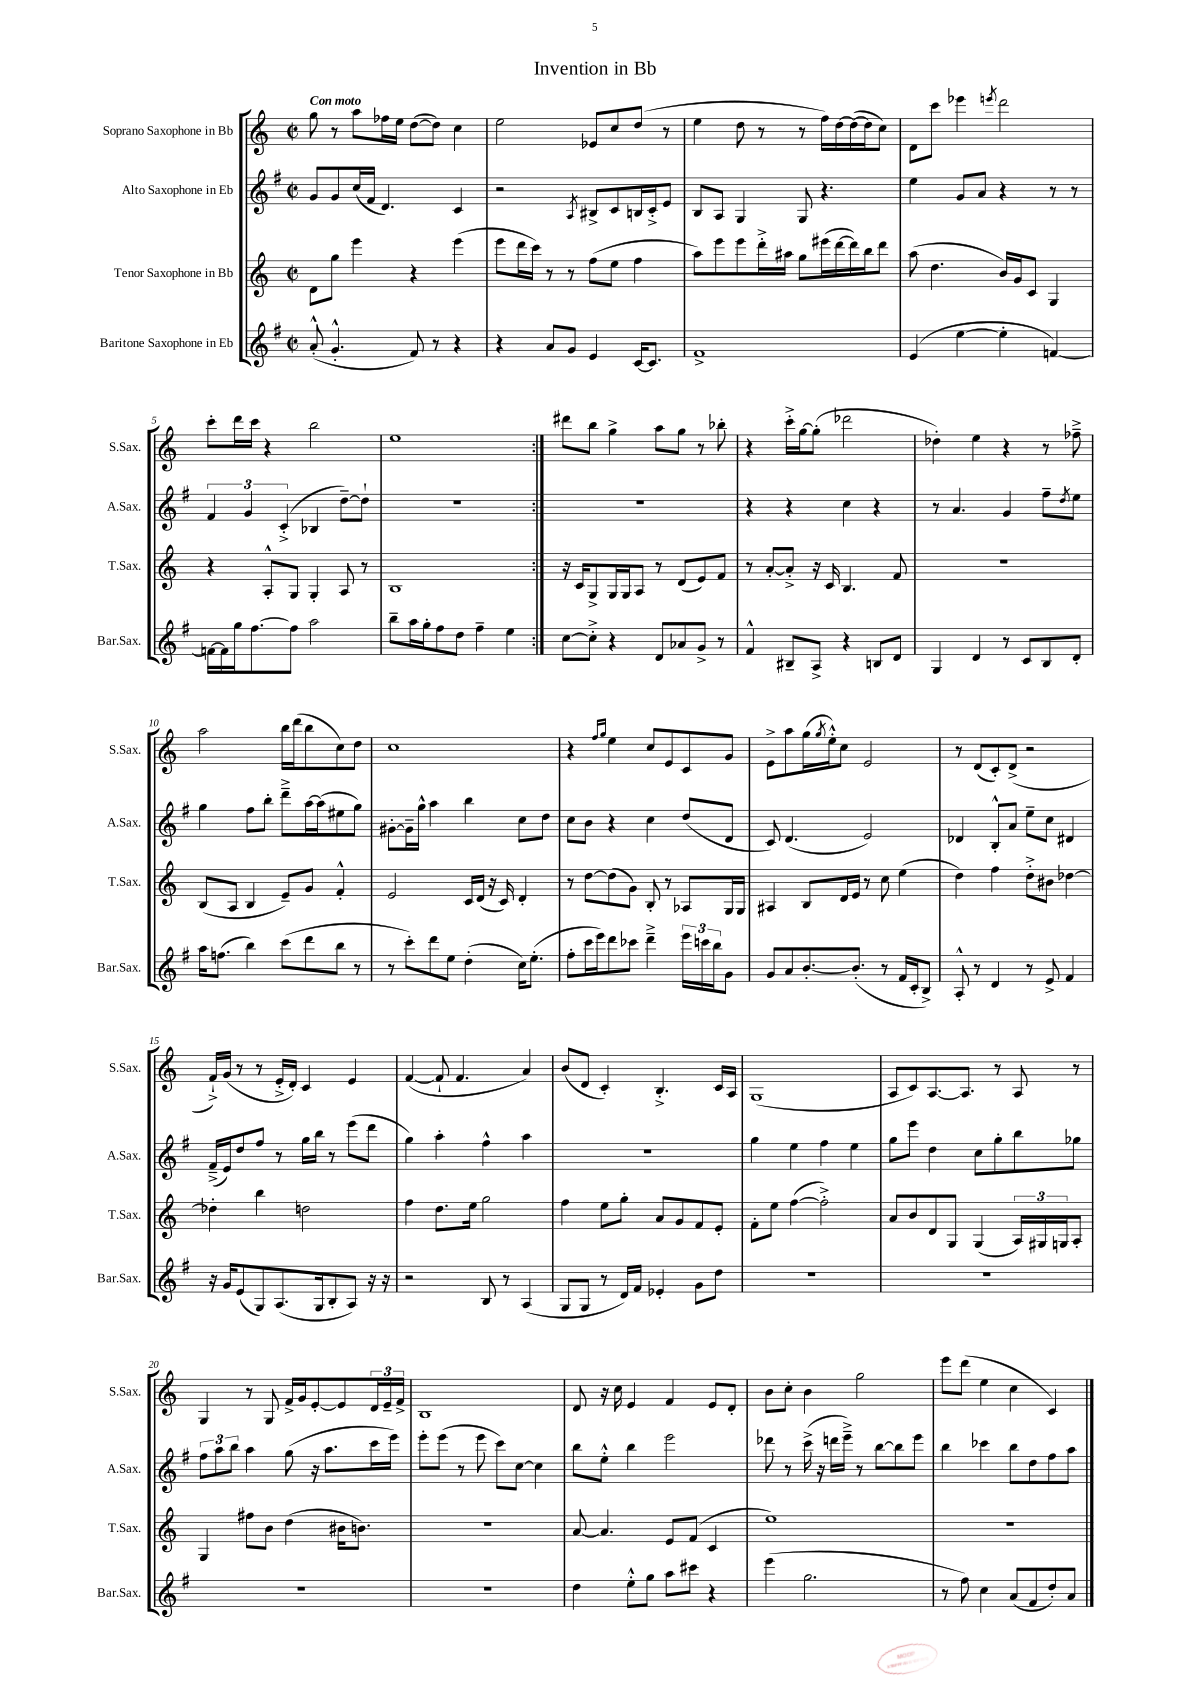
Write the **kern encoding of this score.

**kern	**kern	**kern	**kern
*part4	*part3	*part2	*part1
*staff4	*staff3	*staff2	*staff1
*I"Baritone Saxophone in Eb	*I"Tenor Saxophone in Bb	*I"Alto Saxophone in Eb	*I"Soprano Saxophone in Bb
*I'Bar.Sax.	*I'T.Sax.	*I'A.Sax.	*I'S.Sax.
*clefG2	*clefG2	*clefG2	*clefG2
*k[f#]	*k[]	*k[f#]	*k[]
*M2/2	*M2/2	*M2/2	*M2/2
*met(c|)	*met(c|)	*met(c|)	*met(c|)
=1	=1	=1	=1
!	!	!	!LO:TX:a:B:t=Con moto
(8a'^^/	8d\L	8g/L	8gg\
4.g'^^/	8gg\J	8g/	8r
.	4eee\	(16cc/L	8aa\L
.	.	16f#/JJ	.
.	.	4.d/)	16ff-X\L
.	.	.	16ee\JJ
8f#/)	4r	.	([8dd\L
8r	.	.	8dd\J])
4r	(4eee\	4c/	4cc\
=2	=2	=2	=2
4r	8eee\L	2r	2ee\
.	16ddd\L	.	.
.	16ccc\JJ)	.	.
8a/L	8r	.	.
8g/J	8r	.	.
.	.	8qA/	.
4e/	(8ff\L	8B#X^/L	8e-X/L
.	8ee\J	8c/	8cc/
[16c/KL	4ff\	16Bn/L	(8dd/J
8.c/J]	.	16c'^/J	.
.	.	8e/J	8r
=3	=3	=3	=3
1f#^	8aa\L)	8B/L	4ee\
.	8eee\	8A/J	.
.	8eee\	4G/	8dd\
.	16ddd'^\L	.	8r
.	16aa#X\JJ	.	.
.	8gg\L	8G/	8r
.	(16eee#X\L	4.r	16ff\LL)
.	[16ddd\	.	[16dd\
.	16ddd\])	.	(16dd\_
.	16bb\J	.	16dd\J]
.	8ddd\J	.	8cc\J)
=4	=4	=4	=4
(4e/	(8aa\	4ee\	8d\L
.	4.dd\	.	8ccc\J
[4ee\	.	8g/L	4eee-X\
.	.	8a/J	.
.	.	.	8qeeen/
4ee'\]	16b/LL)	4r	2ddd\
.	16g/J	.	.
.	8c/J	.	.
[4fn/)	4G/	8r	.
.	.	8r	.
!!LO:LB:g=z
=5	=5	=5	=5
16fn\LL_	4r	6f#/	8ccc'\L
16f\]	.	.	.
16gg\J	.	.	16ddd\L
.	.	6g/	.
[8.ff#\	.	.	16ccc\JJ
.	8A'^^/L	.	4r
.	.	(6c'^/	.
8ff#\J]	8G/J	.	.
2aa\	4G'/	4B-X/	2bb\
.	8A/	[8dd~\L)	.
.	8r	8dd`\J]	.
=6	=6	=6	=6
8bb~\L	1B	1r	1ee
16aa\L	.	.	.
16gg'\J	.	.	.
8ff#\	.	.	.
8dd\J	.	.	.
4ff#~\	.	.	.
4ee\	.	.	.
=7:|!	=7:|!	=7:|!	=7:|!
[8cc\L	16r	1r	8ddd#X\L
.	16c/KL	.	.
8cc'^\J]	8G^/	.	8bb\J
4r	16G/L	.	4gg^\
.	16G/J	.	.
.	8A/J	.	.
8d/L	8r	.	8aa\L
8a-X/	(8d/L	.	8gg\J
8g^/J	8e/)	.	8r
8r	8f/J	.	8bb-X'\
=8	=8	=8	=8
4f#^^/	8r	4r	4r
.	[8a'/L	.	.
8B#X~/L	8a'^/J]	4r	16ccc'^\LL
.	.	.	[16gg\J
8A^/J	16r	.	(8gg'\J]
.	16c/	.	.
4r	4.B/	4cc\	2ddd-X\
8Bn/L	.	4r	.
8d/J	8f/	.	.
=9	=9	=9	=9
4G/	1r	8r	4dd-X'\)
.	.	4.a/	.
4d/	.	.	4ee\
8r	.	4g/	4r
8c/L	.	.	.
8B/	.	8ff#~\L	8r
.	.	8qdd/	.
8d'/J	.	8ee\J	8ff-X~^\
!!LO:LB:g=z
=10	=10	=10	=10
16aa\KL	(8B/L	4gg\	2aa\
(8.ffn\J	.	.	.
.	8A/J	.	.
4bb\)	4B/	8ff#\L	.
.	.	8bb'\J	.
(8ccc\L	8e~/L)	8ddd~^\L	16bb\LL
.	.	.	(16ddd\J
8ddd\	8g/J	[16aa\L	8bb\
.	.	(16aa\J]	.
8bb\J	4f'^^/	8ee#X\	8cc\)
8r	.	8gg\J)	8dd\J
=11	=11	=11	=11
8r	2e/	[8g#X'\L	1cc
8ccc'\L)	.	16g#~\L]	.
.	.	16gg^^\JJ	.
8ddd\	.	4aa\	.
8ee\J	.	.	.
(4dd'\	16c/LL	4bb\	.
.	(16d/JJ	.	.
.	16r	.	.
.	16c/)	.	.
16cc\KL)	4d'/	8cc\L	.
(8.ee'\J	.	.	.
.	.	8dd\J	.
=12	=12	=12	=12
8ff#'\L	8r	8cc\L	4r
16ccc\L	[8dd\L	8b\J	.
16eee\J)	.	.	.
.	.	.	16qqff/LL
.	.	.	16qqgg/JJ
8ddd\	(8dd\]	4r	4ee\
8ccc-X\J	8g\J)	.	.
4ddd~^\	8B'/	4cc\	8cc/L
.	8r	.	8e/
24eee\LL	8A-X/L	(8dd/L	8c/
24cccn\	.	.	.
24bb\J	.	.	.
8g\J	16G/L	8d/J	8g/J
.	16G/JJ	.	.
=13	=13	=13	=13
8g/L	4A#X/	8c/)	8e^\L
8a/	.	(4.d/	8aa\
[8.b'/	8B/L	.	(16gg\L
.	.	.	8qgg/
.	.	.	16ee'^^\J)
.	16d/L	.	8cc\J
(8.b'/J]	16e/JJ	.	.
.	8r	2e/)	2e/
8r	8cc\	.	.
16f#/LL	(4ee\	.	.
16c'/J	.	.	.
8B^/J)	.	.	.
=14	=14	=14	=14
8A'^^/	4dd\)	4d-X/	8r
8r	.	.	(8d/L
4d/	4ff\	8B'^^/L	8c'/)
.	.	8a/J	(8d^/J
8r	8dd'^\L	8ee~\L	2r
8e^/	8b#X\J	8cc\J	.
4f#/	[4dd-X\	4d#X/	.
!!LO:LB:g=z
=15	=15	=15	=15
16r	4dd-X'\]	(16f#~^/LL	16f`^/LL)
16g/KL	.	16e/J)	(16g/JJ
(8e/	.	8dd/	8r
8G/)	4bb\	8ff#/J	8r
(8.A/	.	8r	16e'^/LL
.	.	.	16d'/JJ)
.	2ddn\	16gg\LL	4c/
16G/k	.	16bb\JJ	.
8B'/	.	8r	.
8A/J)	.	(8eee\L	4e/
16r	.	8ddd\J	.
16r	.	.	.
=16	=16	=16	=16
2r	4ff\	4gg\)	([4f/
.	8.dd\L	4aa'\	8f`/]
.	.	.	4.f/
.	16ee\Jk	.	.
8B/	2gg\	4ff#^^\	.
8r	.	.	.
(4A/	.	4aa\	4a/)
=17	=17	=17	=17
8G/L	4ff\	1r	(8b/L
8G/J	.	.	8d/J
8r	8ee\L	.	4c'/)
16d/LL)	8gg'\J	.	.
16f#/JJ	.	.	.
4e-X'/	8a/L	.	4.B'^/
.	8g/	.	.
8g\L	8f/	.	.
8dd\J	8e'/J	.	16c/LL
.	.	.	16A/JJ
=18	=18	=18	=18
1r	8f'\L	4gg\	(1G
.	8ee\J	.	.
.	([4ff\	4ee\	.
.	2ff'^\])	4ff#\	.
.	.	4ee\	.
=19	=19	=19	=19
1r	8a/L	8gg\L	8A/L
.	8b/	8eee\J	8c/)
.	8d/	4dd\	[8.A/
.	8G/J	.	.
.	.	.	8.A/J]
.	(4G/	8cc\L	.
.	.	8gg'\	8r
.	24A/LL)	8bb\	8A/
.	24G#X/	.	.
.	24Gn/J	.	.
.	8A'/J	8gg-X\J	8r
!!LO:LB:g=z
=20	=20	=20	=20
1r	4G/	12ff#\L	4G/
.	.	12aa\	.
.	.	12bb\J	.
.	8ff#X\L	4aa\	8r
.	8b\J	.	8G/
.	(4dd\	(8gg\	16f^/LL
.	.	.	16g/J
.	.	16r	[8e'/
.	.	8.aa\L	.
.	16b#X\KL	.	8e/]
.	8.bn\J)	.	.
.	.	16ccc\L	24d/L
.	.	.	24e~/
.	.	16eee\JJ)	.
.	.	.	24f^/JJ
=21	=21	=21	=21
1r	1r	8eee'\L	1B
.	.	(8eee\J	.
.	.	8r	.
.	.	8eee\	.
.	.	8ccc\L)	.
.	.	[8cc\J	.
.	.	4cc\]	.
=22	=22	=22	=22
4dd\	[8a/	8bb\L	8d/
.	4.a/]	8ee'^^\J	16r
.	.	.	16cc\
8ee'^^\L	.	4bb\	4e/
8gg\J	.	.	.
8aa\L	8e/L	2eee\	4f/
8ccc#X\J	(8f/J	.	.
4r	4c/	.	8e/L
.	.	.	8d'/J
=23	=23	=23	=23
(4eee\	1ee)	8ddd-X\	8b\L
.	.	8r	8cc'\J
2.gg\	.	(16ccc^\	4b\
.	.	16r	.
.	.	16dddn\LL	.
.	.	16eee~^\JJ)	.
.	.	8r	2gg\
.	.	[8bb\L	.
.	.	8bb\]	.
.	.	8eee\J	.
=24	=24	=24	=24
8r	1r	4bb\	8eee\L
8ff#\)	.	.	(8ddd\J
4cc\	.	4ccc-X\	4ee\
(8a/L	.	8bb\L	4cc\
8f#/	.	8dd\	.
8dd'/)	.	8ff#\	4c/)
8a/J	.	8aa\J	.
==	==	==	==
*-	*-	*-	*-
